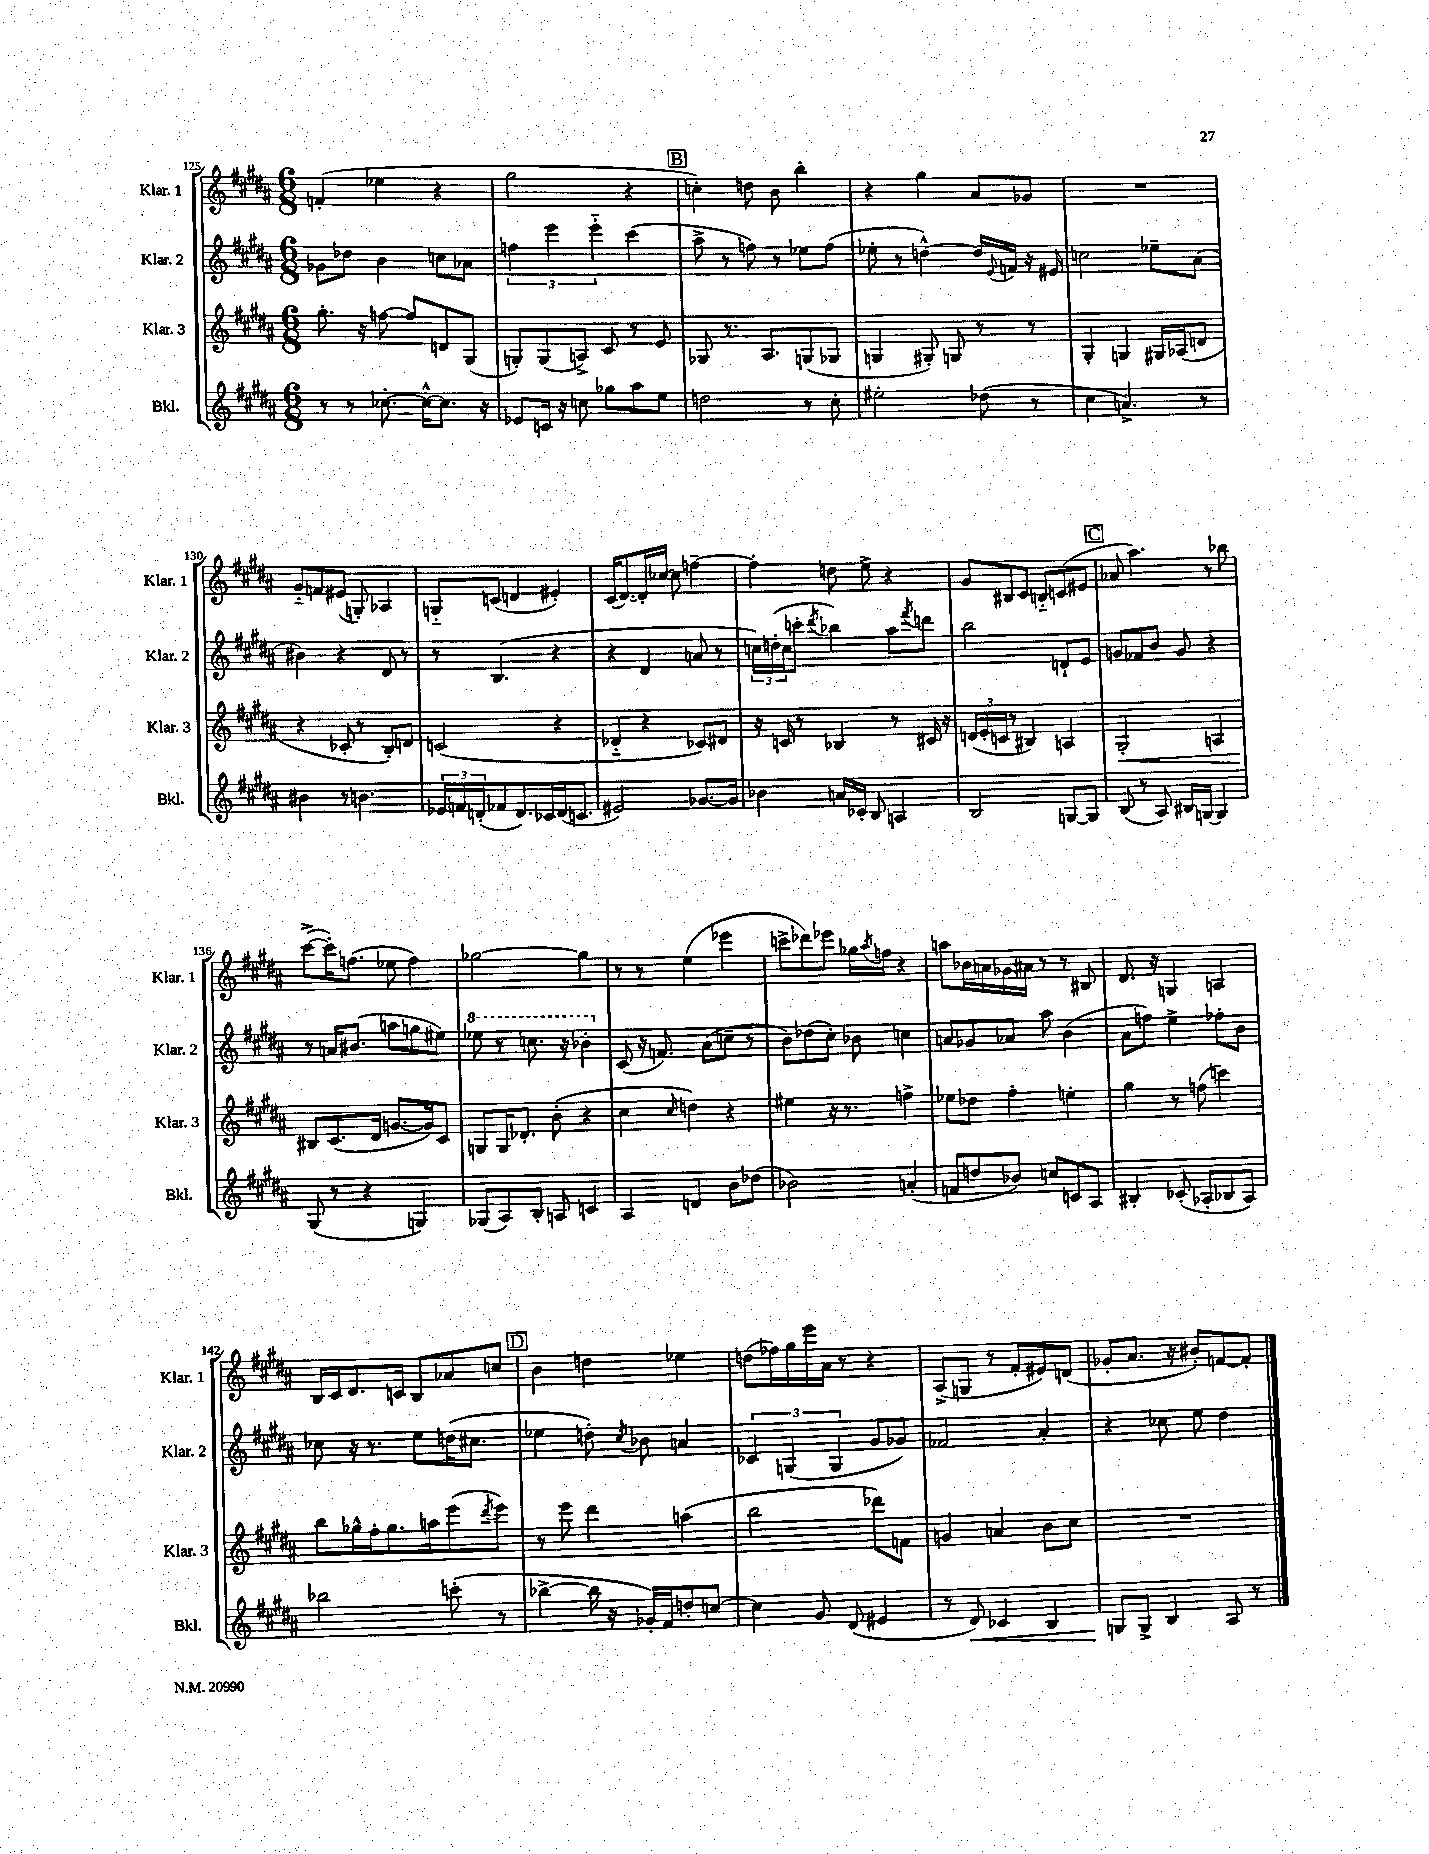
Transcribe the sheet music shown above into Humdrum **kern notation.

**kern	**dynam	**kern	**dynam	**kern	**kern
*part4	*part4	*part3	*part3	*part2	*part1
*staff4	*staff4	*staff3	*staff3	*staff2	*staff1
*I"Bkl.	*	*I"Klar. 3	*	*I"Klar. 2	*I"Klar. 1
*I'Bkl.	*	*I'Klar. 3	*	*I'Klar. 2	*I'Klar. 1
*clefG2	*	*clefG2	*	*clefG2	*clefG2
*k[f#c#g#d#a#]	*	*k[f#c#g#d#a#]	*	*k[f#c#g#d#a#]	*k[f#c#g#d#a#]
*M6/8	*	*M6/8	*	*M6/8	*M6/8
=125	=125	=125	=125	=125	=125
8r	.	8.gg#'\	.	8g-X\L	(4fn'/
8r	.	.	.	8dd-X\J	.
.	.	16r	.	.	.
[8.cc-X'\	.	[8ffn\	.	4b\	4ee-X\
.	.	8ff/L]	.	.	.
16cc-^^\KL_	.	.	.	.	.
8.cc-\J]	.	8dn/	.	8ccn\L	4r
.	.	(8G#/J	.	8a-X\J	.
16r	.	.	.	.	.
=126	=126	=126	=126	=126	=126
8e-X/L	.	8Gn'/L)	.	6ffn\	2gg#\
16cn/Jk	.	(8G/	.	.	.
.	.	.	.	6eee\	.
16r	.	.	.	.	.
8ccn\	.	8An^/J)	.	.	.
.	.	.	.	6eee\	.
8gg-X\L	.	8c#/	.	.	.
8aa#\	.	8r	.	(4ccc#\	4r
8ee\J	.	8e/	.	.	.
!!LO:REH:place=s1:t=B
=127	=127	=127	=127	=127	=127
2ddn\	.	8G-X/	.	8aa#^\	4ccn'\)
.	.	8.r	.	8r	.
.	.	.	.	8ffn\)	8ddn\
.	.	8.A#/L	.	.	.
.	.	.	.	8r	8b\
8r	.	(8Gn/	.	8ee-X\L	4bb'\
8cc#'\	.	8G-X/J	.	(8ff\J	.
=128	=128	=128	=128	=128	=128
2ee#X'\	.	4Gn/	.	8ee-X'\	4r
.	.	.	.	8r	.
.	.	8G#X'/)	.	[4ddn^^\)	4gg#\
.	.	8Gn/	.	.	.
(8dd-X\	.	8r	.	16dd/LL]	8a#/L
.	.	.	.	8qqe/	.
.	.	.	.	16fn/JJ	.
8r	.	8r	.	16r	8g-X/J
.	.	.	.	16e#X/	.
=129	=129	=129	=129	=129	=129
4cc#\	.	4G#'/	.	2ccn\	2.r
4.an^/)	.	4Gn/	.	.	.
.	.	16G#X/LL	.	8ee-X~\L	.
.	.	(16A-X/J	.	.	.
8r	.	8dn/J	.	(8a#\J	.
!!LO:LB:g=z
=130	=130	=130	=130	=130	=130
4b#X\	.	4r	.	4b#X\)	8g#/L
.	.	.	.	.	8fn/
8r	.	8c-X'/	.	4r	(8e#X/J
4.bn\	.	8r	.	.	8Gn'/)
.	.	8B'/L)	.	8d#/	4A-X/
.	.	8dn/J	.	8r	.
=131	=131	=131	=131	=131	=131
24e-X/LL	.	(2cn/	.	8r	8Gn/L
24fn/	.	.	.	.	.
(24dn'/J	.	.	.	.	.
8f-X/	.	.	.	(4.B/	(8cn/J
8.d/)	.	.	.	.	4dn/
16c-X/L	.	.	.	.	.
(16d/J	.	4r	.	4r	4e#X'/)
8.cn/J	.	.	.	.	.
=132	=132	=132	=132	=132	=132
2e#X/)	.	4d-X/	.	4r	(16c#/KL
.	.	.	.	.	[8.d#/)
.	.	4r	.	4d#/	16d#'/L]
.	.	.	.	.	[16cc-X/JJ
.	.	.	.	.	8cc-\]
[8.g-X/L	.	8c-X/L)	.	8an/	[4ffn~\
.	.	8d#X/J	.	8r	.
16g-/Jk]	.	.	.	.	.
=133	=133	=133	=133	=133	=133
4b-X\	.	16r	.	24ccn\LL)	4ff'\]
.	.	.	.	(24ddn'\	.
.	.	16cn/	.	.	.
.	.	.	.	24cc\J	.
.	.	8r	.	8cccn'\J	.
.	.	.	.	8qddd#/	.
16an/LL	.	4B-X/	.	4bb-X\)	8ddn\
16c-X'/JJ	.	.	.	.	.
8B/	.	.	.	.	8ee^\
4An/	.	8r	.	8aa#\L	4r
.	.	.	.	8qfff#/	.
.	.	16c#X/	.	8dddn\J	.
.	.	16r	.	.	.
=134	=134	=134	=134	=134	=134
2B/	.	(24dn/LL	.	2bb\	8g#/L
.	.	24e'/	.	.	.
.	.	24cn/JJ	.	.	.
.	.	8r	.	.	8B#X/
.	.	4B#X/)	.	.	8c#/J
.	.	.	.	.	8Bn/L
[8Gn/L	.	4An/	.	8dn`/L	(8cn/
8G/J]	.	.	.	8e/J	8e#X/J
!!LO:REH:place=s1:t=C
=135	=135	=135	=135	=135	=135
!	!	!	!LO:HP:b	!	!
(8B/	.	2G#'/	<	8gn/L	8a-X/
8r	.	.	.	8f-X/	4.aa#\)
8A#/)	.	.	.	8b/J	.
16B#X/LL	.	.	.	8g/	.
[16Gn/JJ	.	.	.	.	.
4G/]	.	4An/	.	4r	8r
.	.	.	.	.	8bb-X\
!!LO:LB:g=z
=136	=136	=136	=136	=136	=136
(8G#/	.	8B#X/L	.	8r	([8ccc#^\L
8r	.	(8.c#/	[	16an/KL	16ccc#'\K])
.	.	.	.	(8.b#X/J	(8.ffn\J
4r	.	.	.	.	.
.	.	16d#/Jk	.	.	.
.	.	[8.gn/L	.	8aan\L	8ee-X\
4Gn/)	.	.	.	8ggn\	4ff\)
.	.	16g/k])	.	.	.
.	.	8c#/J	.	8ee#X\J)	.
=137	=137	=137	=137	=137	=137
*	*	*	*	*8va	*
(8G-X/L	.	8Gn/L	.	8eee-X\	[2gg-X\
8A#/)	.	16G/K	.	8r	.
.	.	8.d-X'/J	.	.	.
8B'/J	.	.	.	8.cccn\	.
8An/	.	(8b'\	.	.	.
.	.	.	.	16r	.
4cn/	.	4r	.	4bb-X'\	4gg-\]
=138	=138	=138	=138	=138	=138
*	*	*	*	*X8va	*
4A#/	.	4cc#\	.	(8c#/	8r
.	.	.	.	16r	8r
.	.	.	.	8.fn/)	.
.	.	16qqcc#/	.	.	.
4dn/	.	4ddn\)	.	.	(4ee\
.	.	.	.	(8a#\L	.
8b\L	.	4r	.	8ccn~\J	4eee-X\
(8dd-X\J	.	.	.	8r	.
=139	=139	=139	=139	=139	=139
2b-X\)	.	4ee#X\	.	8b\L)	8cccn^\L
.	.	.	.	(8dd-X\	8ddd-X\)
.	.	16r	.	8cc#'\J)	8eee-X\J
.	.	8.r	.	.	.
.	.	.	.	8b-X\	16gg-X\LL
.	.	.	.	.	8qaa#/
.	.	.	.	.	16ffn\JJ
(4an'/	.	4ffn^\	.	4ccn\	4r
=140	=140	=140	=140	=140	=140
8fn/L	.	8ee-X\L	.	8an/L	8aan\L
8ddn/	.	8dd-X\J	.	8g-X/	16b-X\L
.	.	.	.	.	16an\
8b-X/J)	.	4ff#'\	.	8a-X/J	16g-X\
.	.	.	.	.	16a#X\JJ
8ccn/L	.	.	.	8aa#\	8r
8cn/	.	4een'\	.	(4b\	8r
8A#/J	.	.	.	.	8B#X/
=141	=141	=141	=141	=141	=141
4B#X'/	.	4gg#\	.	8a#\L	8.d#/
.	.	.	.	8ffn\J)	.
.	.	.	.	.	16r
(8c-X'/	.	8r	.	4ee^\	4Gn/
8A-X'/L	.	(8ffn\	.	.	.
8B-X/	.	4cccn\)	.	8ff-X'\L	4An/
8A-/J)	.	.	.	8b\J	.
!!LO:LB:g=z
=142	=142	=142	=142	=142	=142
2bb-X\	.	8bb\L	.	8cc-X\	16B/LL
.	.	.	.	.	16c#/J
.	.	16gg-X^^\L	.	16r	8.d#/
.	.	16ff#'\J	.	8.r	.
.	.	8.gg-\	.	.	.
.	.	.	.	.	16cn/Jk
.	.	.	.	8ee\L	8B/L
.	.	16aan\k	.	.	.
(8cccn'\	.	(8eee\	.	(16ddn\K	8a-X/
.	.	.	.	8.cc#X\J	.
.	.	8qddd#/	.	.	.
8r	.	8eee\J)	.	.	8ccn/J
!!LO:REH:place=s1:t=D
=143	=143	=143	=143	=143	=143
[4bb-X^\	.	8r	.	4ee-X\	4b\
.	.	8eee\	.	.	.
16bb-\]	.	4ddd#\	.	8ddn'\)	4ddn\
16r	.	.	.	.	.
.	.	.	.	8qcc#/	.
16g-X'/LL)	.	.	.	8b-X\	.
16f#/J	.	.	.	.	.
8ddn'/	.	(4aan\	.	4an/	4ee-X\
[8ccn/J	.	.	.	.	.
=144	=144	=144	=144	=144	=144
4cc\]	.	2bb\	.	6c-X/	(8ddn\L
.	.	.	.	.	16ff-X\L)
.	.	.	.	(6Gn/	.
.	.	.	.	.	16gg#\
8g#/	.	.	.	.	16eee\
.	.	.	.	.	16a#\JJ
.	.	.	.	6G/	.
(8d#/	.	.	.	.	8r
4e#X/	.	8ddd-X\L)	.	8g#/L	4r
.	.	8fn\J	.	8g-X/J)	.
=145	=145	=145	=145	=145	=145
8r	.	4gn/	.	2f-X/	(8A#^/L
!	!LO:HP:b	!	!	!	!
8d#/)	<	.	.	.	8Gn/J
4c-X/	.	4an/	.	.	8r
.	.	.	.	.	8f#'/L
4B/	.	8b\L	.	4a#'/	8e#X/)
.	.	8cc#\J	.	.	(8dn/J
=146	=146	=146	=146	=146	=146
8Gn/L	.	2.r	.	4r	8g-X'/L
8G^/J	[	.	.	.	8.a#/J
4B/	.	.	.	8cc-X\	.
.	.	.	.	.	16r
.	.	.	.	8ee\	8b#X'/L)
8A#/	.	.	.	4dd#\	[8fn/
8r	.	.	.	.	8f'/J]
==	==	==	==	==	==
*-	*-	*-	*-	*-	*-
